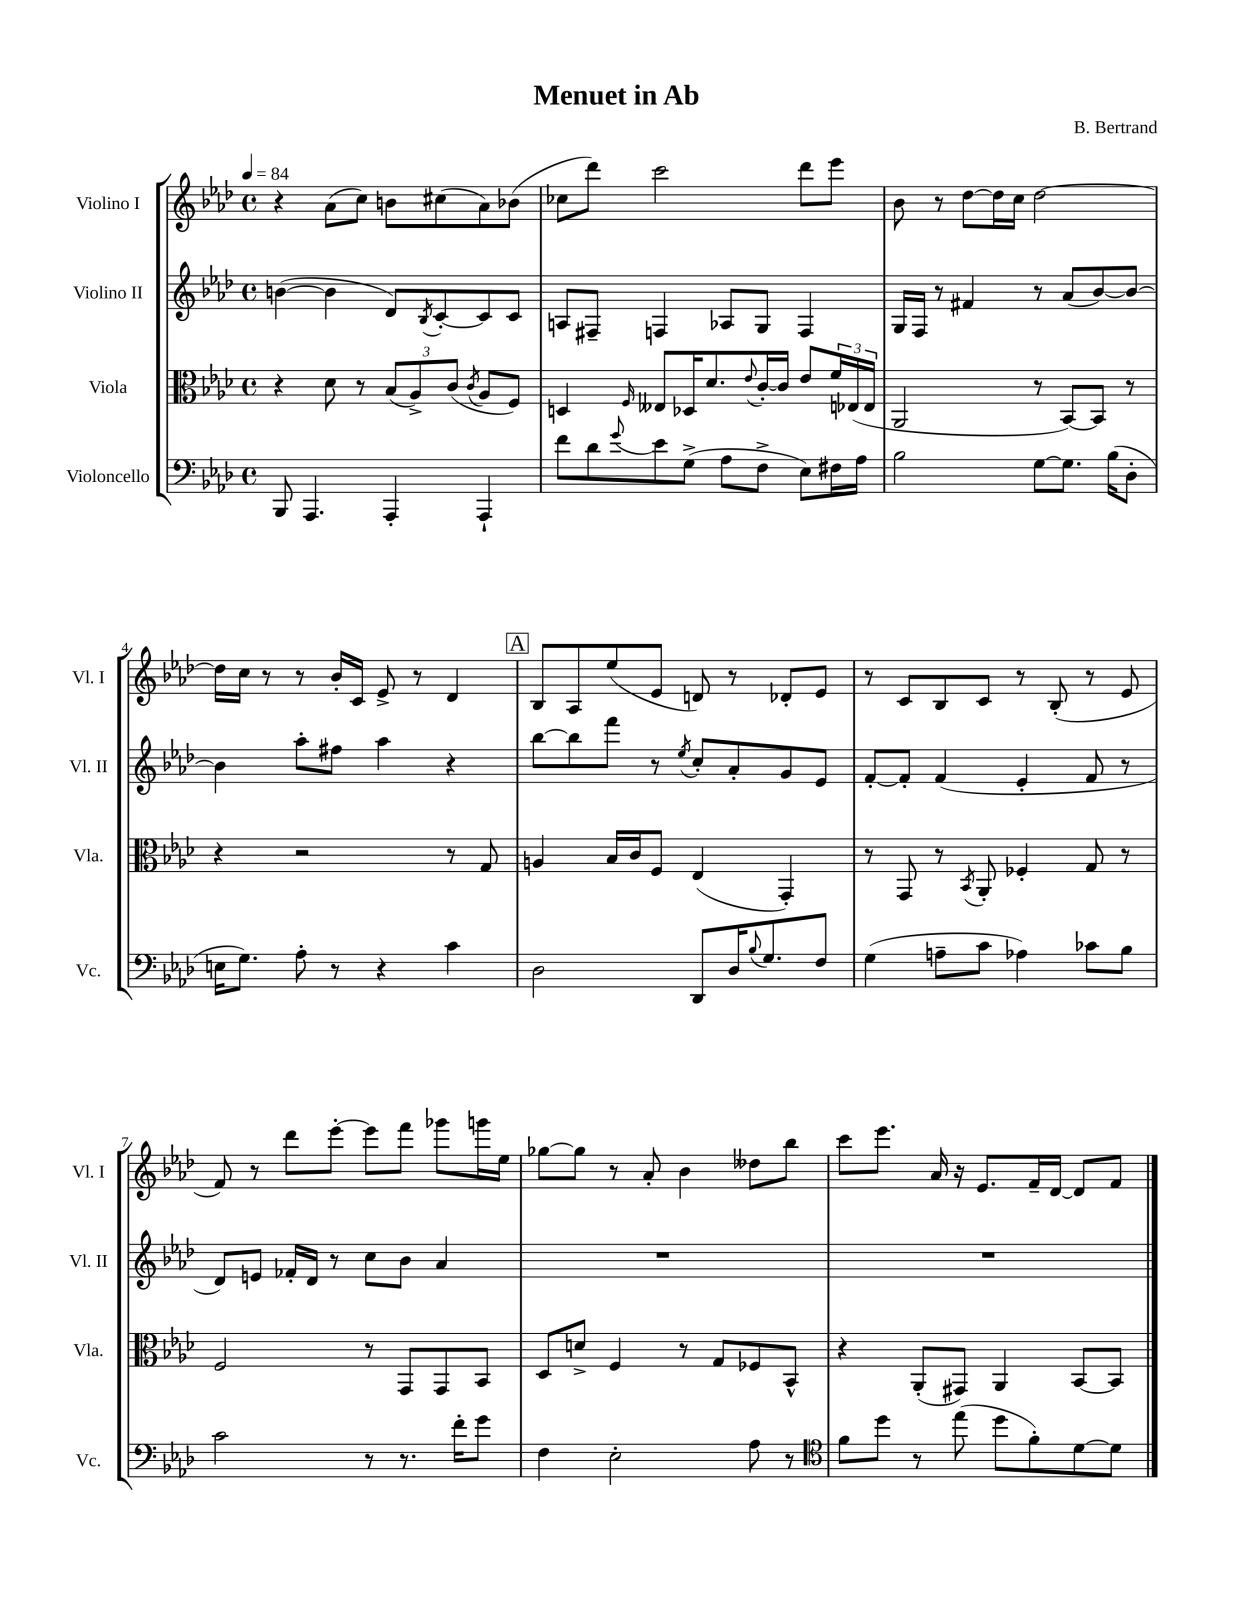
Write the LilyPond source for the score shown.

\header { title = "Menuet in Ab" composer = "B. Bertrand" }
<<
\new StaffGroup <<
\new Staff = "s0" \with { instrumentName = "Violino I" shortInstrumentName = "Vl. I" } {
    \clef treble \key aes \major \defaultTimeSignature \time 4/4 \tempo 4 = 84
    r4 aes'8( c''8) b'8 cis''8( aes'8) bes'8( |
    ces''8 des'''8) c'''2 des'''8 ees'''8 |
    bes'8 r8 des''8~ des''16 c''16 des''2~ |
    des''16 c''16 r8 r8 bes'16-. c'16 ees'8-> r8 des'4 |
    \mark \markup { \box "A" } bes8 aes8 ees''8( ees'8 d'8) r8 des'8-. ees'8 |
    r8 c'8 bes8 c'8 r8 bes8-.( r8 ees'8 |
    f'8) r8 des'''8 ees'''8~-. ees'''8 f'''8 ges'''8 g'''16 ees''16 |
    ges''8~ ges''8 r8 aes'8-. bes'4 deses''8 bes''8 |
    c'''8 ees'''8. aes'16 r16 ees'8. f'16-- des'16~ des'8 f'8 \bar "|." |
}
\new Staff = "s1" \with { instrumentName = "Violino II" shortInstrumentName = "Vl. II" } {
    \clef treble \key aes \major \defaultTimeSignature \time 4/4
    b'4~( b'4 des'8) \acciaccatura { bes8 } c'8~-. c'8 c'8 |
    a8 fis8-- f4 aes8 g8 f4 |
    g16 f16 r8 fis'4 r8 aes'8( bes'8~) bes'8~ |
    bes'4 aes''8-. fis''8 aes''4 r4 |
    \mark \markup { \box "A" } bes''8~ bes''8 f'''8 r8 \acciaccatura { ees''8 } c''8-. aes'8-. g'8 ees'8 |
    f'8~-. f'8-. f'4( ees'4-. f'8 r8 |
    des'8) e'8 fes'16-. des'16 r8 c''8 bes'8 aes'4 |
    R1 |
    R1 \bar "|." |
}
\new Staff = "s2" \with { instrumentName = "Viola" shortInstrumentName = "Vla." } {
    \clef alto \key aes \major \defaultTimeSignature \time 4/4
    r4 des'8 r8 \tuplet 3/2 { bes8( aes8->) c'8( } \acciaccatura { c'8 } aes8 f8) |
    d4 \grace { f16 } eeses8 des16 des'8. \appoggiatura { ees'8 } c'16~-. c'16 ees'8 \tuplet 3/2 { f'16 ees16( ees16 } |
    aes,2 r8 bes,8~) bes,8 r8 |
    r4 r2 r8 g8 |
    \mark \markup { \box "A" } a4 bes16 c'16 f8 ees4( g,4-.) |
    r8 g,8 r8 \acciaccatura { bes,8 } aes,8-. fes4-. g8 r8 |
    f2 r8 g,8 g,8 bes,8 |
    des8 d'8-> f4 r8 g8 fes8 bes,8-^ |
    r4 aes,8-.( gis,8) aes,4 bes,8~ bes,8 \bar "|." |
}
\new Staff = "s3" \with { instrumentName = "Violoncello" shortInstrumentName = "Vc." } {
    \clef bass \key aes \major \defaultTimeSignature \time 4/4
    bes,,8 aes,,4. aes,,4-. aes,,4-! |
    f'8 des'8 \appoggiatura { g'8 } ees'8 g8->( aes8 f8-> ees8) fis16 aes16 |
    bes2 g8~ g8. bes16( des8-. |
    e16 g8.) aes8-. r8 r4 c'4 |
    \mark \markup { \box "A" } des2 des,8 des16 \appoggiatura { bes8 } g8. f8 |
    g4( a8-- c'8 aes4) ces'8 bes8 |
    c'2 r8 r8. f'16-. g'8 |
    f4 ees2-. aes8 r8 |
    \clef tenor f'8 des''8 r8 ees''8( des''8 f'8-.) des'8~ des'8 \bar "|." |
}
>>
>>
